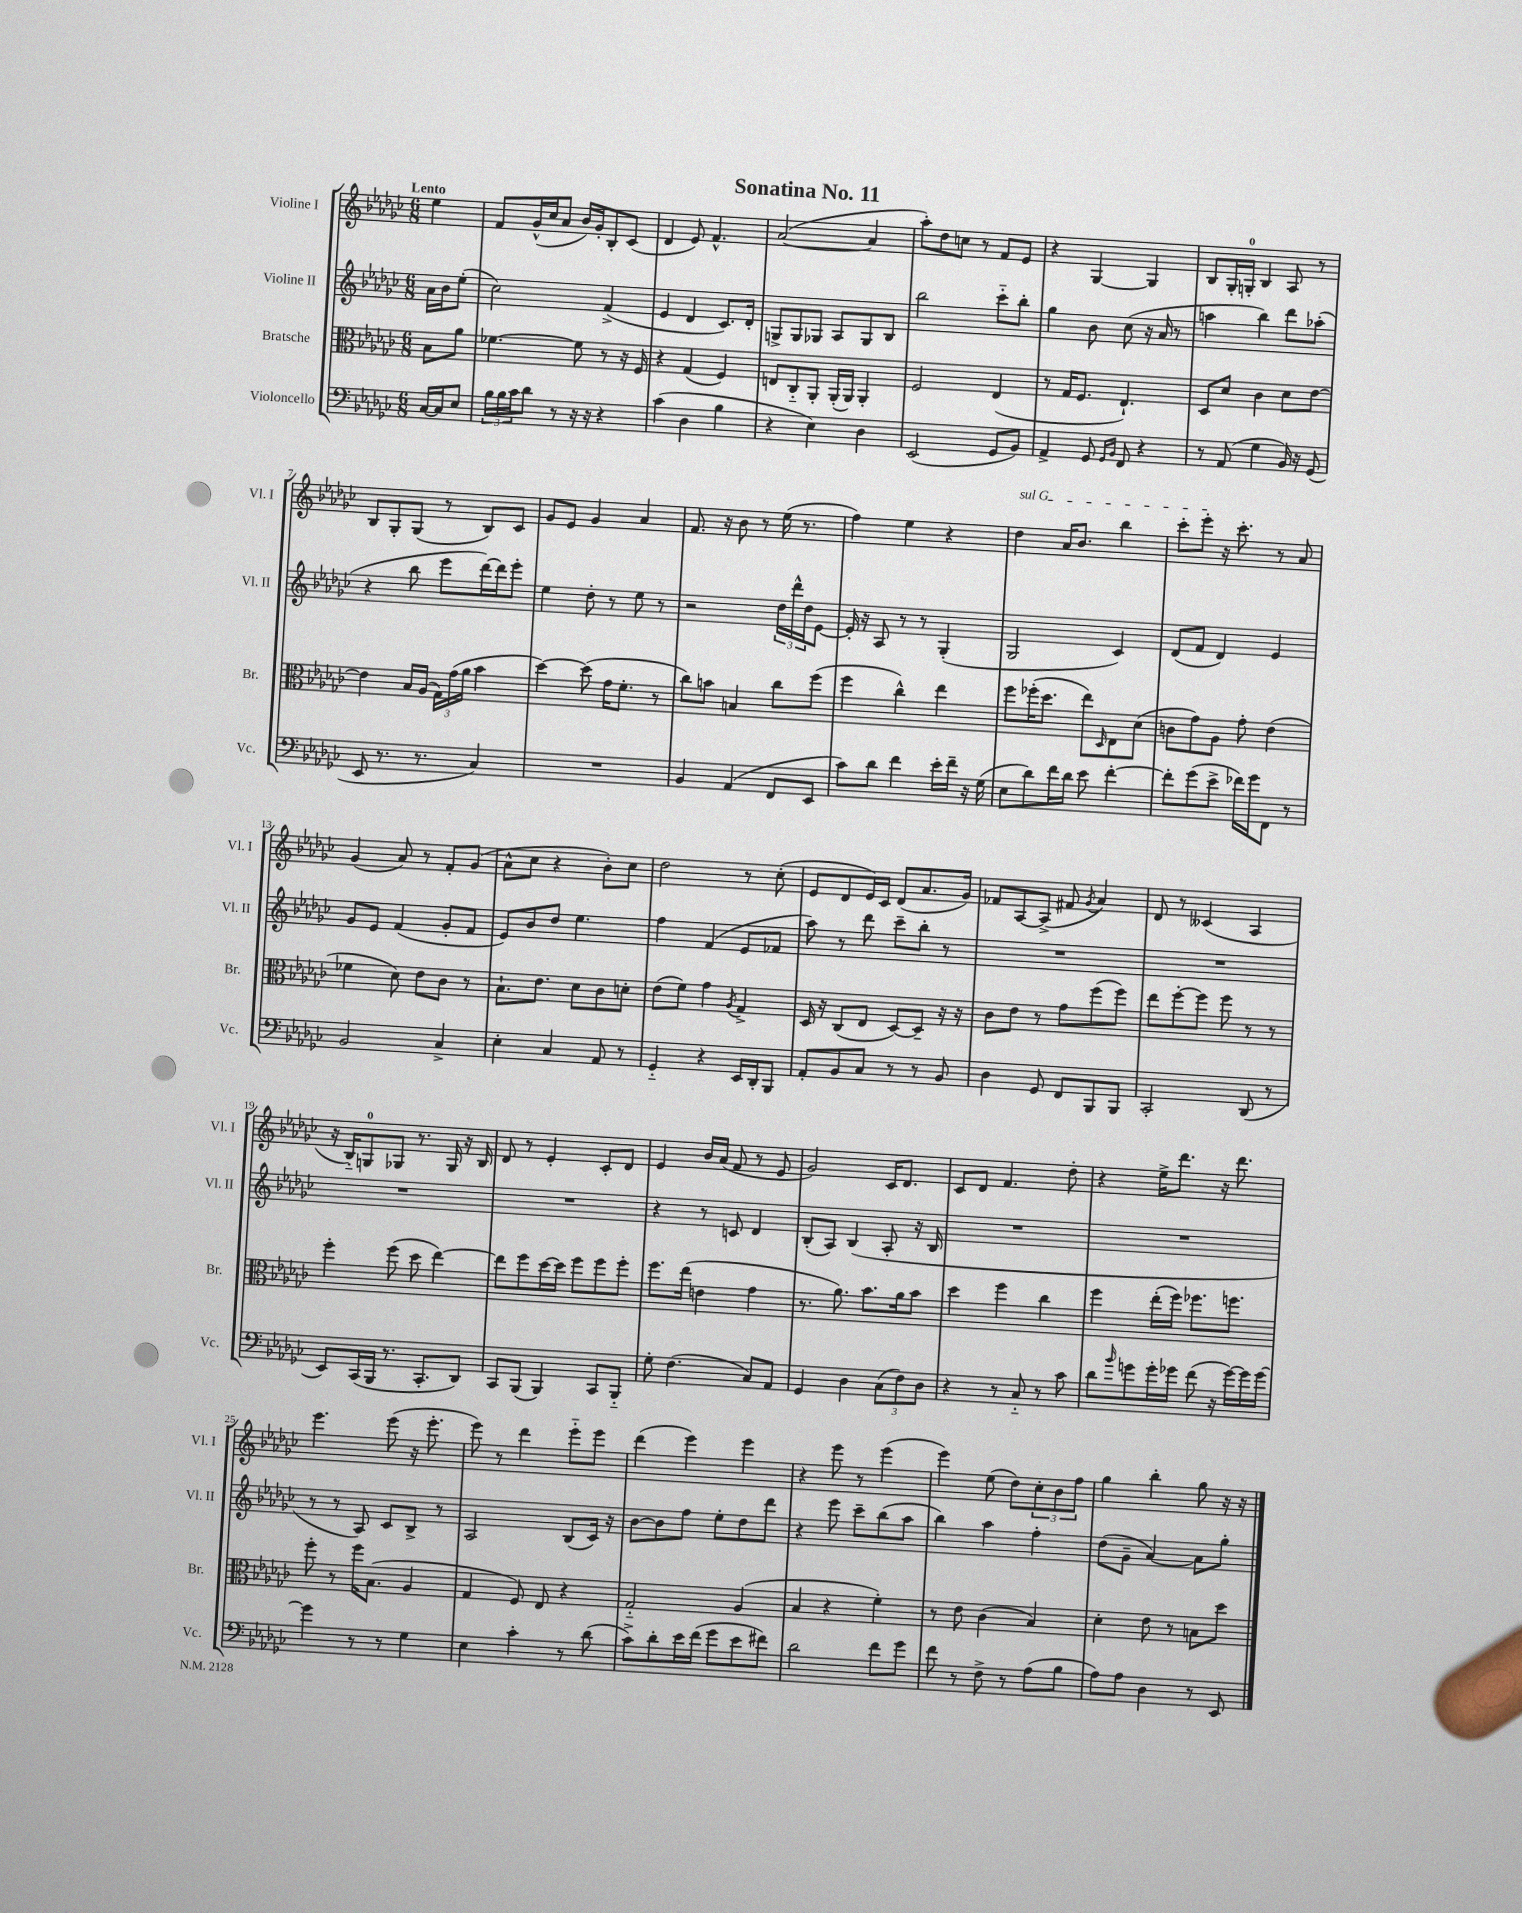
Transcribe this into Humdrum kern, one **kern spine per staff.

**kern	**kern	**kern	**kern
*staff4	*staff3	*staff2	*staff1
*clefF4	*clefC3	*clefG2	*clefG2
*k[b-e-a-d-g-c-]	*k[b-e-a-d-g-c-]	*k[b-e-a-d-g-c-]	*k[b-e-a-d-g-c-]
*M6/8	*M6/8	*M6/8	*M6/8
[16C-	8B-	16a-	4ee-
16C-]	.	16b-	.
8E-	8a-	(8ee-'	.
=	=	=	=
24B-	[4.f-	2cc-)	8f
24B-	.	.	.
24c-	.	.	.
8d-	.	.	(16g-^^
.	.	.	16cc-
8r	.	.	8a-
16r	8f-]	.	16b-)
16r	.	.	16g-'
4r	8r	(4f^	8B-'
.	16r	.	(8c-
.	16F	.	.
=	=	=	=
(4c-	4r	4e-	4d-
4D-	(4G-	4d-	8e-)
.	.	.	4.f^^
4B-	4F)	8.c-)	.
.	.	16d-'	.
=	=	=	=
4r	8E	8G^	([2a-
.	8C-'~	8G	.
4E-)	8AA-'	8G-	.
.	(16AA-'	8A-	.
.	16AA-)	.	.
4D-	4AA-'	8G-	4a-]
.	.	8B-	.
=	=	=	=
(2EE-	2F	2bb-	8aa-')
.	.	.	8dd-
.	.	.	8cc
.	.	.	8r
8GG-	(4E-	8ccc-'~	8f
8BB-)	.	8bb-'	8e-
=	=	=	=
4AA-^	8r	4gg-	4r
.	16G-	.	.
.	8.F	.	.
8GG-	.	8b-	[4G-
16qqGG-	.	.	.
16qqBB-	.	.	.
8FF	4.E-`)	(8cc-	.
4r	.	16r	4G-]
.	.	16a-	.
.	.	8r	.
=	=	=	=
8r	8D-	4aa	8B-
(8AA-	8d-	.	16G-'
.	.	.	16G'
4G-	4c-	4bb-)	4B-
16BB-)	8d-	8ddd-	8A-
16r	.	.	.
(8GG-	[8e-	(8aa-'	8r
=	=	=	=
8EE-	4e-]	4r	8B-
8.r	.	.	8G-'
.	16B-	8bb-	(8G-
8.r	(16A-	.	.
.	24G-)	8eee-	8r
.	(24g-	.	.
.	24a-	.	.
4C-)	4b-	[16ddd-)	8B-)
.	.	16ddd-]	.
.	.	8eee-'	8c-
=	=	=	=
2.r	[4dd-)	4ee-	8g-
.	.	.	8e-
.	(8dd-]	8dd-'	4g-
.	16g-	8r	.
.	8.f'	.	.
.	.	8ee-	4a-
.	8r	8r	.
=	=	=	=
4BB-	8cc-)	2r	8.f
.	8b	.	.
.	.	.	16r
(4AA-	4B	.	8b-
.	.	.	8r
8FF	8cc-	24dd-	(16ee-
.	.	24ddd-^^	.
.	.	.	8.r
.	.	24dd-	.
8EE-	(8ff	[8e-	.
=	=	=	=
8c-)	4ff	16e-']	4ff)
.	.	16r	.
8d-	.	8A-	.
4f	4cc-^^)	8r	4ee-
.	.	8r	.
16e-'	4ee-	(4G-'	4r
16f~	.	.	.
16r	.	.	.
(16G-	.	.	.
=	=	=	=
8E-	8ff	2G-	4dd-
8d-)	(16ff-'	.	.
.	8.dd-	.	.
16f	.	.	16a-
16d-	.	.	8.b-
8e-	8ee-)	.	.
.	16qqD-	.	.
[4f'	8E-	4c-)	4bb-
.	(8d-	.	.
=	=	=	=
8f']	8c	(8d-	8ccc-'
(8g-	8g-)	8f	8eee-'
8e-^	8A-	4d-)	16r
.	.	.	8.ccc-'
16f-)	8g-'	.	.
16g-	.	.	.
8FF	(4e-	4e-	8r
8r	.	.	8a-
=	=	=	=
2BB-	4f-	8g-	(4g-
.	.	8e-	.
.	8d-)	(4f	8a-)
.	8e-	.	8r
4C-^	8c-	8g-'	8f'
.	8r	8f	(8g-
=	=	=	=
4E-'	8.B-`	8e-)	8a-^^
.	.	8b-	8cc-
.	8.e-	.	.
4C-	.	8dd-	4r
.	8d-	4.ee-	.
8AA-	8c-	.	8b-')
8r	8d'	.	8cc-
=	=	=	=
4GG-'~	(8e-	4ff	2dd-
.	8f)	.	.
4r	4g-	(4f	.
.	8qA-	.	.
16EE-	4G-^	8e-	8r
16DD-'	.	.	.
8BBB-	.	8f-	(8cc-'
=	=	=	=
8AA-'	16D-	8aa-)	8e-
.	16r	.	.
8BB-	(8C-	8r	8d-
8C-	8E-	8ddd-	16e-)
.	.	.	16c-
8r	[8D-)	8ccc-~	(8d-
8r	8D-~]	8bb-'	8.a-
8BB-	16r	8r	.
.	16r	.	16g-)
=	=	=	=
4D-	8c-	2.r	8f-
.	8e-	.	[8A-
8GG-	8r	.	(8A-^]
8FF	8g-	.	8f#
.	.	.	8qg-
8BBB-	(8ff	.	4a-)
8BBB-	8ff)	.	.
=	=	=	=
2CC-'	8ee-	2.r	8d-
.	[8ff'	.	8r
.	8ff]	.	(4c--
.	8ff	.	.
(8DD-	8r	.	4A-
8r	8r	.	.
=	=	=	=
8EE-)	4ff'	2.r	16r
.	.	.	16B-'~)
(16CC-	.	.	8G
16BBB-	.	.	.
8.r	(8ff	.	8G-
.	8dd-	.	8.r
8.CC-'	.	.	.
.	[4ee-)	.	.
.	.	.	16G-
8DD-)	.	.	16r
.	.	.	16B-
=	=	=	=
8CC-	8ee-]	2.r	8d-
(8BBB-	8ff	.	8r
4BBB-)	[16dd-	.	4e-'
.	16dd-]	.	.
.	8ff	.	.
8CC-	8ff	.	8c-'
8BBB-'~	8ff'	.	8d-
=	=	=	=
8G-'	8.ff	4r	4e-
(4.F	.	.	.
.	(16ee-	.	.
.	4e	8r	16b-
.	.	.	(16a-
.	.	8c	8f
8C-)	4g-	4d-	8r
8AA-	.	.	8e-
=	=	=	=
4GG-	8.r	(8B-'	2g-)
.	.	8A-)	.
.	8.a-)	.	.
4D-	.	(4B-	.
.	8.b-	.	.
(12C-	.	8A-'	16c-
.	16a-	.	8.d-
12F)	.	.	.
.	8b-	16r	.
12D-	.	.	.
.	.	16B-	.
=	=	=	=
4r	4dd-	2.r	8c-
.	.	.	8d-
8r	4ff	.	4.f
8C-'~	.	.	.
8r	4cc-	.	.
8c-	.	.	8dd-'
=	=	=	=
8d-	4ff	2.r	4r
16qqb-	.	.	.
8g	.	.	.
16g'	(16ee-'	.	16ee-^
16g-	16ff)	.	8.ddd-
(8f	8.ff-	.	.
16r	.	.	16r
[16g-)	8.ff	.	8.ddd-
16g-]	.	.	.
[16g-	.	.	.
=	=	=	=
4g-]	8ff'	8r	4.eee-
.	8r	8r	.
8r	16ff	8A-)	.
.	(8.B-	.	.
8r	.	8c-	(8eee-
4G-	4A-	8B-^	16r
.	.	.	8.eee-'
.	.	8r	.
=	=	=	=
4E-	4G-	2A-	8eee-)
.	.	.	8r
4c-'	8F)	.	4ddd-
.	8E-	.	.
8r	4r	(8B-	8eee-'~
(8d-	.	16c-)	8eee-
.	.	16r	.
=	=	=	=
8c-^)	2G-'~	[8b-	(4ddd-
8d-'	.	8b-]	.
16e-	.	8ff	4eee-)
(16f	.	.	.
8g-	.	8ee-'	.
8e-	(4A-	8dd-	4eee-
8f#)	.	8ddd-	.
=	=	=	=
2d-	4B-	4r	4r
.	4r	8eee-	8eee-
.	.	8ccc-~	8r
8f	4f')	(8bb-	(4eee-
8g-	.	8aa-	.
=	=	=	=
8f	8r	4bb-)	4eee-)
8r	8e-	.	.
8F^	(4c-	4aa-	(8ee-
8r	.	.	8dd-)
(8A-	4B-)	4ff'	12cc-'
.	.	.	12b-
8B-	.	.	.
.	.	.	12ff
=	=	=	=
8A-)	4d-'	(8dd-	4gg-
8A-	.	8g-~	.
4D-	8e-	[4a-)	4bb-'
.	8r	.	.
8r	8B	8a-]	8gg-
8EE-	8dd-	8gg-'	16r
.	.	.	16r
==	==	==	==
*-	*-	*-	*-
